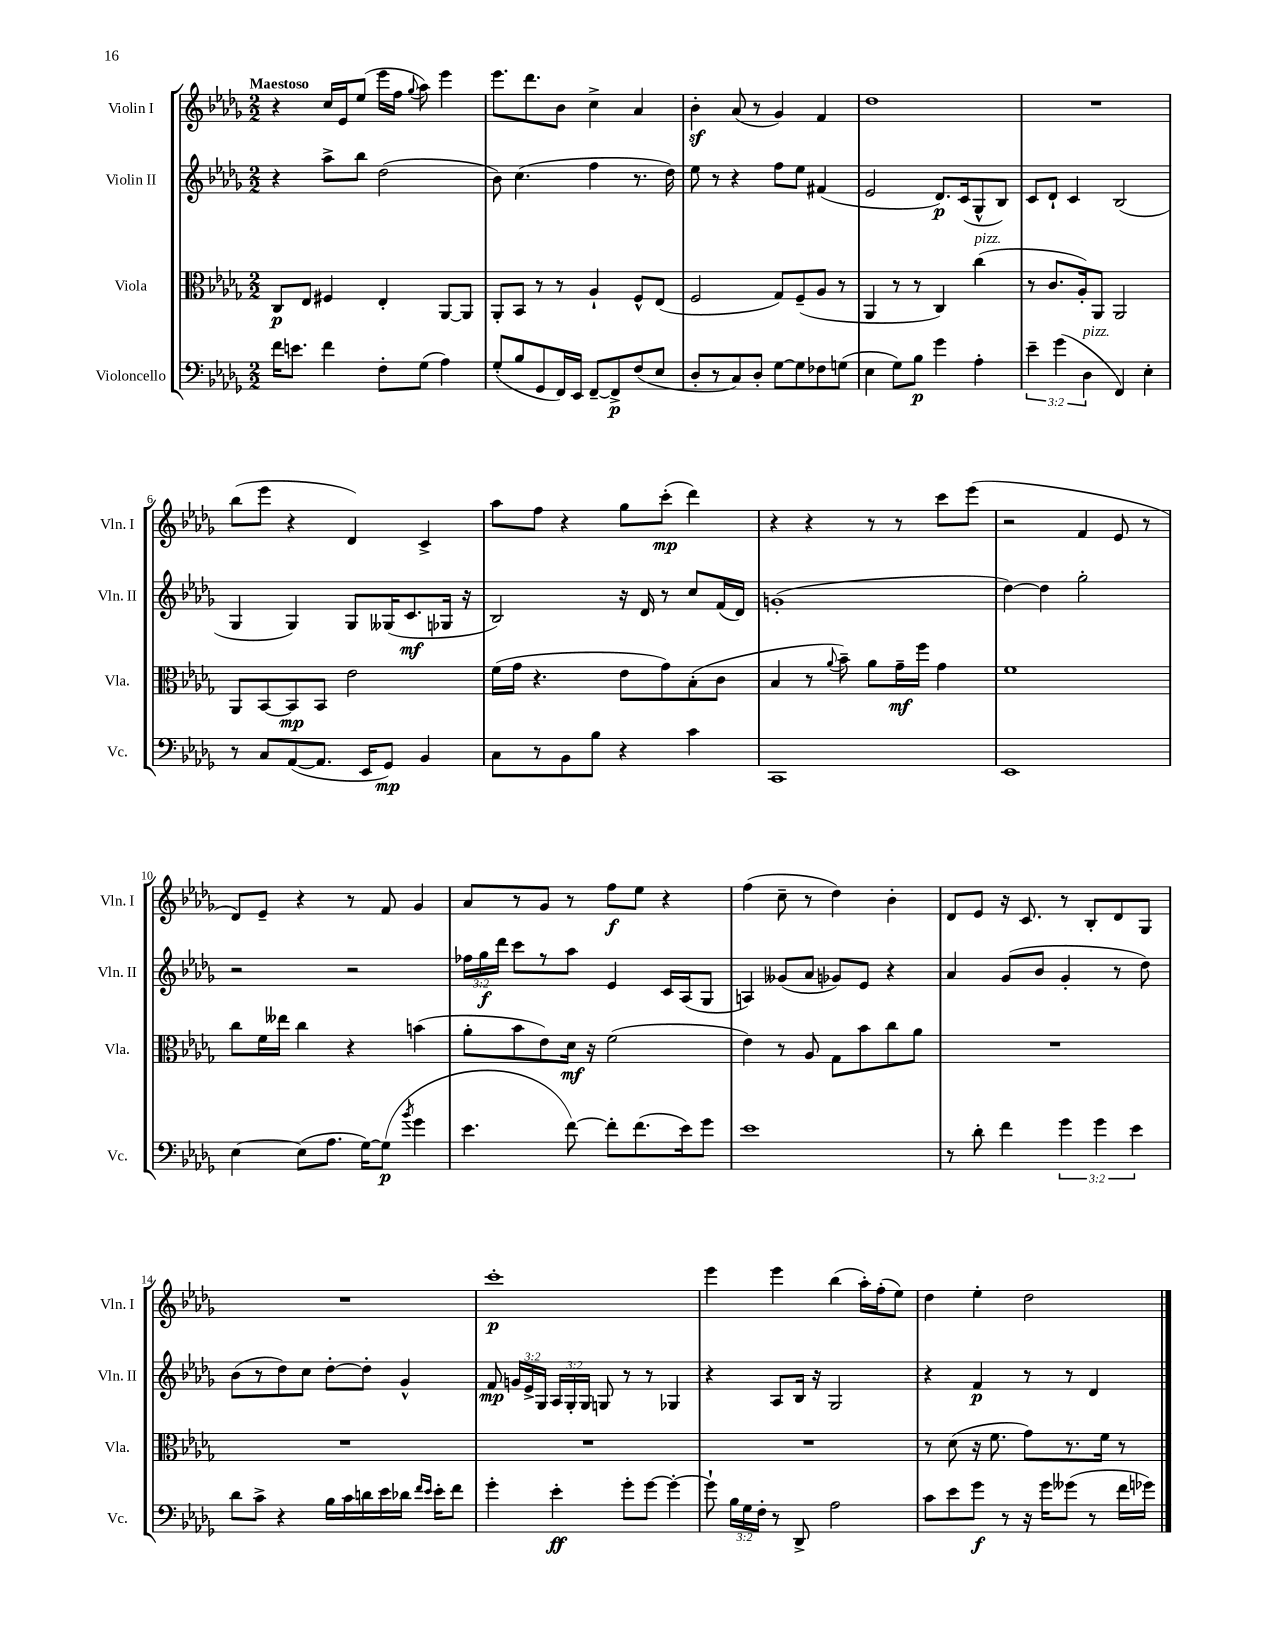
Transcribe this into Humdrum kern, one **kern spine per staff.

**kern	**kern	**kern	**kern
*staff4	*staff3	*staff2	*staff1
*clefF4	*clefC3	*clefG2	*clefG2
*k[b-e-a-d-g-]	*k[b-e-a-d-g-]	*k[b-e-a-d-g-]	*k[b-e-a-d-g-]
*M2/2	*M2/2	*M2/2	*M2/2
16f\LK	8C/L	4r	4r
8.e\J	.	.	.
.	8E-/J	.	.
4f\	4F#/	8aa-^\L	16cc/LL
.	.	.	16e-/J
.	.	8bb-\J	(8ee-/J
8F'\L	4E-'/	(2dd-\	16eee-\LL
.	.	.	16ff\JJ
.	.	.	8qqgg-/
(8G-\J	.	.	8aa-\)
4A-\)	[8AA-/L	.	4eee-\
.	8AA-/]J	.	.
=	=	=	=
(8G-'/L	8AA-'/L	8b-\)	8.eee-\L
8B-/	8BB-/J	(4.cc\	.
.	.	.	8.ddd-\
8GG-/	8r	.	.
16FF/L)	8r	.	8b-\J
16EE-/JJ	.	.	.
[8FF~/L	4A-`/	4ff\	4cc^\
8FF^/]	.	.	.
(8F/	8F^^/L	8.r	4a-/
8E-/J	(8E-/J	.	.
.	.	16dd-\)	.
=	=	=	=
8D-'/L	2F/	8ee-\	4b-'\
8r	.	8r	.
8C/)	.	4r	(8a-/
8D-'/J	.	.	8r
[8G-\L	8G-/L)	8ff\L	4g-/)
8G-\]	(8F~/	8ee-\J	.
8F-\	8A-/J	(4f#/	4f/
(8G\J	8r	.	.
=	=	=	=
4E-\	4AA-/	2e-/	1dd-
8G-\L)	8r	.	.
8B-\J	8r	.	.
4g-\	4C/)	8.d-/L)	.
.	.	(16c/k	.
4A-'\	(4cc\	8G-^^/	.
.	.	8B-/J)	.
=	=	=	=
6e-~\	8r	8c/L	1r
.	8.c/L	8d-`/J	.
(6g-\	.	.	.
.	.	4c/	.
.	16A-'/k)	.	.
6D-\	.	.	.
.	8AA-/J	.	.
4FF/)	2AA-/	(2B-/	.
4E-'\	.	.	.
=	=	=	=
8r	8AA-/L	4G-/	(8bb-\L
8C/L	[8BB-/	.	8eee-\J
([8AA-/	8BB-/]	4G-/)	4r
8.AA-/]J	8BB-/J	.	.
.	2e-\	8G-/L	4d-/)
16EE-/LK	.	.	.
8GG-/J)	.	(16G--/K	.
.	.	8.c/	.
4BB-/	.	.	4c^/
.	.	16G-/Jk	.
.	.	16r	.
=	=	=	=
8C\L	(16f\LL	2B-/)	8aa-\L
.	16g-\JJ	.	.
8r	4.r	.	8ff\J
8BB-\	.	.	4r
8B-\J	.	.	.
4r	8e-\L	16r	8gg-\L
.	.	16d-/	.
.	8g-\)	8r	(8ccc'\J
4c\	(8B-'\	8cc/L	4ddd-\)
.	8c\J	(16f/L	.
.	.	16d-/JJ)	.
=	=	=	=
1CC	4B-/	(1g'	4r
.	8r	.	4r
.	8qqa-/	.	.
.	8b-~\)	.	.
.	8a-\L	.	8r
.	16g-~\L	.	8r
.	16ff\JJ	.	.
.	4g-\	.	8ccc\L
.	.	.	(8eee-\J
=	=	=	=
1EE-	1f	[4dd-\)	2r
.	.	4dd-\]	.
.	.	2gg-'\	4f/
.	.	.	8e-/
.	.	.	8r
=	=	=	=
[4E-\	8cc\L	2r	8d-/L)
.	16f\L	.	8e-~/J
.	16ee--\JJ	.	.
(8E-\]L	4cc\	.	4r
8.A-\J	.	.	.
.	4r	2r	8r
[16G-\LK)	.	.	.
(8G-\]J	.	.	8f/
8qb-/	.	.	.
4g-\	(4b\	.	4g-/
=	=	=	=
4.e-\	8a-'\L	24ff-\LL	8a-/L
.	.	24gg-\	.
.	.	24ddd-\JJ	.
.	8b-\	8ccc\L	8r
.	8e-\)	8r	8g-/J
[8f\)	16d-\Jk	8aa-\J	8r
.	16r	.	.
8f'\]L	(2f\	4e-/	8ff\L
(8.f\	.	.	8ee-\J
.	.	16c/LL	4r
16e-\k)	.	(16A-/J	.
8g-\J	.	8G-/J	.
=	=	=	=
1e-	4e-\)	4A/)	(4ff\
.	8r	(8g--/L	8cc~\
.	8A-/	8a-/J	8r
.	8G-\L	8g-/L)	4dd-\)
.	8b-\	8e-/J	.
.	8cc\	4r	4b-'\
.	8a-\J	.	.
=	=	=	=
8r	1r	4a-/	8d-/L
8d-'\	.	.	8e-/J
4f\	.	(8g-/L	16r
.	.	.	8.c/
.	.	8b-/J	.
6g-\	.	4g-'/	8r
.	.	.	8B-'/L
6g-\	.	.	.
.	.	8r	8d-/
6e-\	.	.	.
.	.	8dd-\)	8G-/J
=	=	=	=
8d-\L	1r	(8b-\L	1r
8c^\J	.	8r	.
4r	.	8dd-\)	.
.	.	8cc\J	.
16B-\LL	.	[8dd-'\L	.
16c\	.	.	.
16d\	.	8dd-'\]J	.
16e-\	.	.	.
16d-\JJ	.	4g-^^/	.
16qqf/LL	.	.	.
16qqe-/JJ	.	.	.
16e-'\LK	.	.	.
8f\J	.	.	.
=	=	=	=
4g-'\	1r	8f/	1ccc'
.	.	24g/LL	.
.	.	24e-^/	.
.	.	24G-/JJ	.
4e-'\	.	24A-/LL	.
.	.	24G-'/	.
.	.	24G-/JJ	.
.	.	8G/	.
8g-'\L	.	8r	.
[8g-\J	.	8r	.
4g-'\_	.	4G-/	.
=	=	=	=
8g-`\]	1r	4r	4eee-\
24B-\LL	.	.	.
24G-\	.	.	.
24F'\JJ	.	.	.
8r	.	8A-/L	4eee-\
8DD-^/	.	16B-/Jk	.
.	.	16r	.
2A-\	.	2G-/	(4bb-\
.	.	.	16aa-'\LL)
.	.	.	(16ff'\J
.	.	.	8ee-\J)
=	=	=	=
8c\L	8r	4r	4dd-\
8e-\	(8d-\	.	.
8g-\J	16r	4f/	4ee-'\
.	8.f\	.	.
8r	.	.	.
16r	8g-\L)	8r	2dd-\
16g-\LK	.	.	.
(8g--\J	8.r	8r	.
8r	.	4d-/	.
.	16f\Jk	.	.
16f\LL	8r	.	.
16g-\JJ)	.	.	.
==	==	==	==
*-	*-	*-	*-
